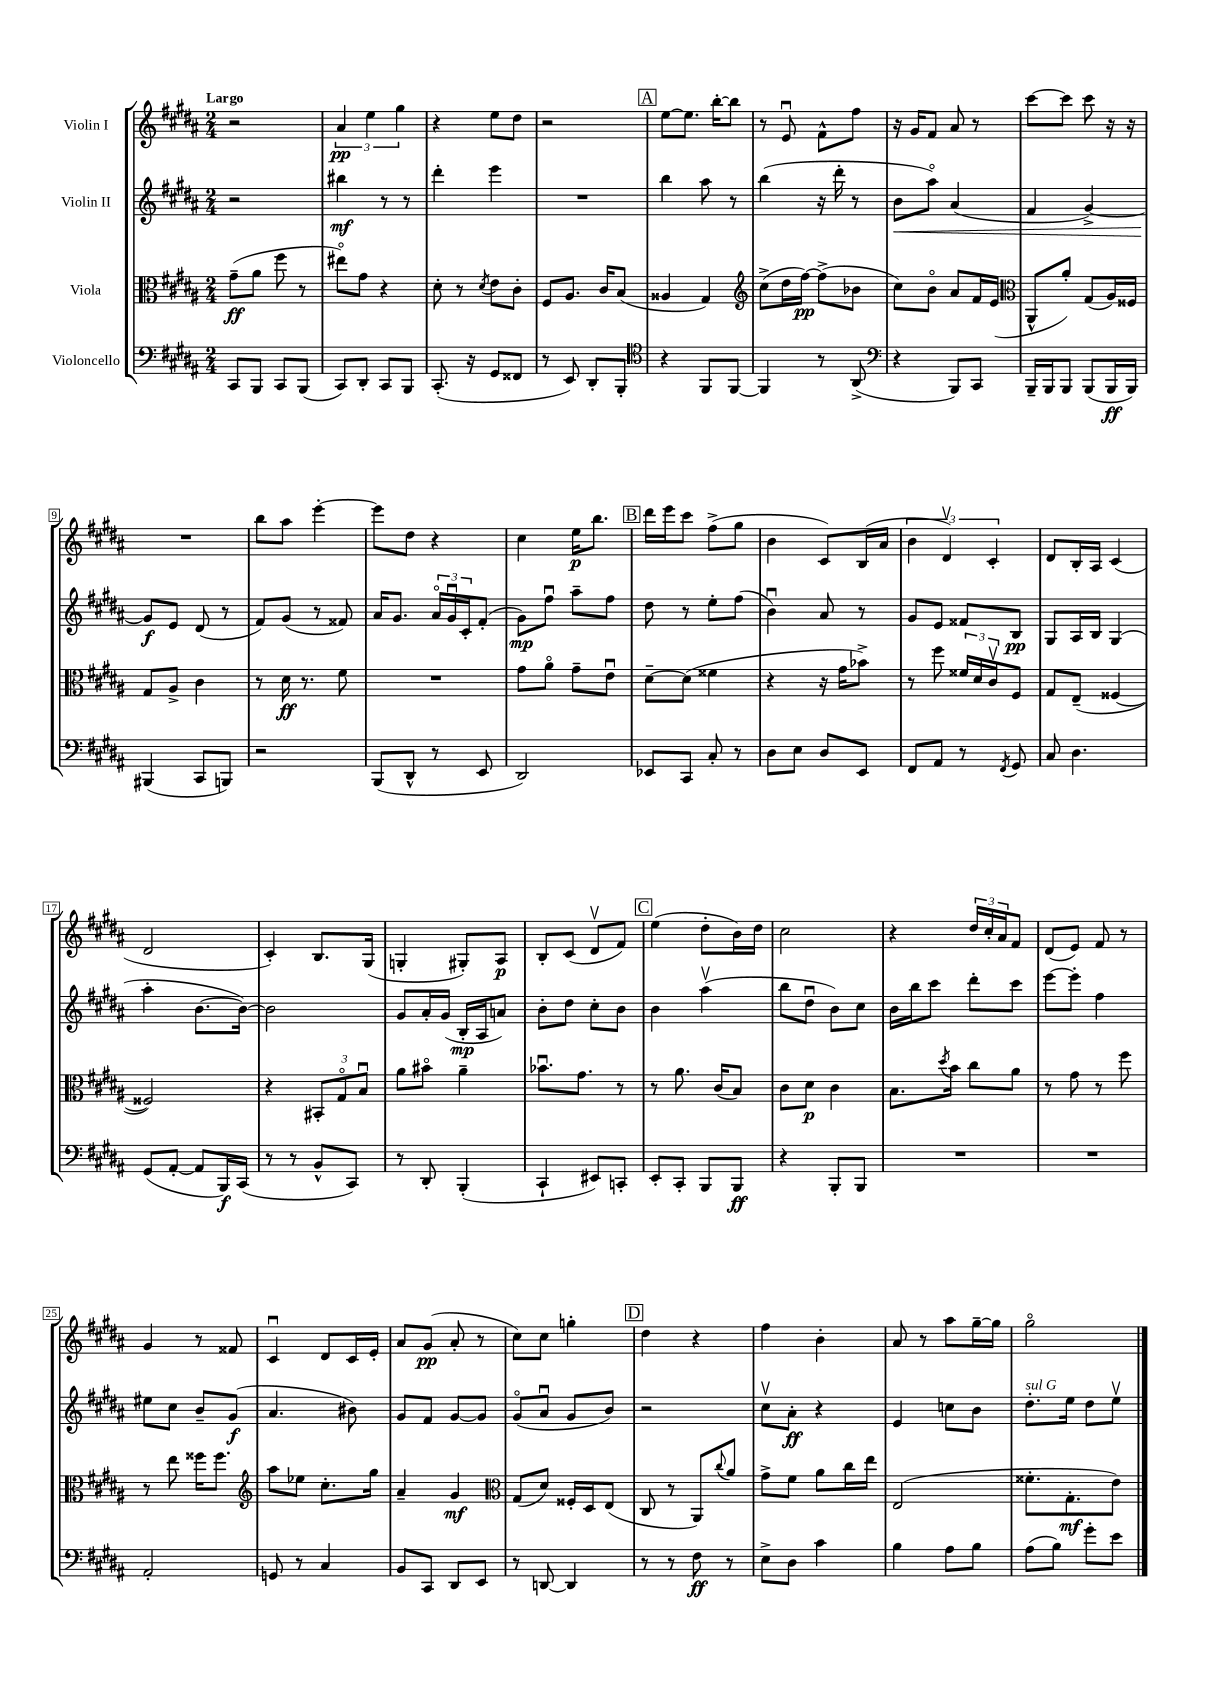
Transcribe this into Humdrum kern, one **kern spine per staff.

**kern	**kern	**kern	**kern
*staff4	*staff3	*staff2	*staff1
*clefF4	*clefC3	*clefG2	*clefG2
*k[f#c#g#d#a#]	*k[f#c#g#d#a#]	*k[f#c#g#d#a#]	*k[f#c#g#d#a#]
*M2/4	*M2/4	*M2/4	*M2/4
8CC#	(8g#~	2r	2r
8BBB	8a#	.	.
8CC#	8ff#	.	.
(8BBB	8r	.	.
=	=	=	=
8CC#)	8ee#o)	4bb#	6a#
8DD#'	8g#	.	.
.	.	.	6ee
8CC#	4r	8r	.
.	.	.	6gg#
8BBB	.	8r	.
=	=	=	=
(8.CC#'	8d#'	4ddd#'	4r
.	8r	.	.
16r	.	.	.
.	8qd#	.	.
8GG#	8e	4eee	8ee
8FF##	8c#'	.	8dd#
=	=	=	=
8r	8F#	2r	2r
8EE)	8.A#	.	.
8DD#'	.	.	.
.	16c#	.	.
8BBB'	(8B	.	.
=	=	=	=
*clefC4	*	*	*
4r	4A##	4bb	[8ee
.	.	.	8.ee]
8FF#	4G#)	8aa#	.
.	.	.	[16bb'
[8FF#	.	8r	8bb]
=	=	=	=
*	*clefG2	*	*
4FF#]	(8cc#^	(4bb	8r
.	16dd#	.	8eu
.	[16ff#)	.	.
8r	(8ff#^]	16r	8f#^^
.	.	16ddd#'	.
(8AA#^	8b-	8r	8ff#
=	=	=	=
*clefF4	*	*	*
4r	8cc#)	8b	16r
.	.	.	16g#
.	8bo	8aa#o)	8f#
8BBB)	8a#	(4a#	8a#
8CC#	16f#	.	8r
.	(16e	.	.
=	=	=	=
*	*clefC3	*	*
16BBB~	8AA#^^	4f#	[8ccc#
16BBB	.	.	.
8BBB	8a#')	.	8ccc#]
(8BBB	(8G#	[4g#^)	8ccc#
16BBB	16A#)	.	16r
16BBB)	16F##	.	16r
=	=	=	=
(4BBB#	8G#	8g#]	2r
.	8A#^	8e	.
8CC#	4c#	(8d#	.
8BBB)	.	8r	.
=	=	=	=
2r	8r	8f#)	8bb
.	16d#	(8g#	8aa#
.	8.r	.	.
.	.	8r	[4eee'
.	8f#	8f##)	.
=	=	=	=
(8BBB	2r	16a#	8eee]
.	.	8.g#	.
8DD#^^	.	.	8dd#
8r	.	24a#o	4r
.	.	24g#u	.
.	.	24c#'	.
8EE	.	(8f#'	.
=	=	=	=
2DD#)	8g#	8g#)	4cc#
.	8a#o	8ff#u	.
.	8g#~	8aa#~	16ee
.	.	.	8.bb
.	8eu	8ff#	.
=	=	=	=
8EE-	[8d#~	8dd#	16ddd#
.	.	.	16eee
8CC#	(8d#]	8r	8ccc#
8C#'	4f##	8ee'	(8ff#^
8r	.	(8ff#	8gg#
=	=	=	=
8D#	4r	4bu)	4b
8E	.	.	.
8D#	16r	8a#	8c#)
.	16g#	.	.
8EE	8b-^)	8r	(16B
.	.	.	16a#
=	=	=	=
8FF#	8r	8g#	6b
8AA#	8ff#	8e	.
.	.	.	6d#v)
8r	24f##	8f##	.
.	24d#	.	.
.	24c#v	.	6c#'
8qFF#	.	.	.
8GG#	8F#	8B	.
=	=	=	=
8C#	8G#	8G#	8d#
4.D#	(8E~	16A#	16B'
.	.	16B	16A#
.	[4F##	(4G#	(4c#
=	=	=	=
(8GG#	2F##])	4aa#'	2d#
[8AA#'	.	.	.
8AA#]	.	[8.b	.
16BBB)	.	.	.
(16CC#	.	16b_)	.
=	=	=	=
8r	4r	2b]	4c#')
8r	.	.	.
8BB^^	12BB#'	.	8.B
.	12G#o	.	.
8CC#)	.	.	.
.	12Bu	.	.
.	.	.	(16G#
=	=	=	=
8r	8a#	8g#	4G'
8DD#'	8b#o	16a#'	.
.	.	(16g#	.
(4BBB'	4a#~	16B'	8G#')
.	.	16A#	.
.	.	8a)	8A#
=	=	=	=
4CC#`	8.b-u	8b'	8B'
.	.	8dd#	(8c#
.	8.g#	.	.
8EE#)	.	8cc#'	8d#v
8CC'	8r	8b	8f#)
=	=	=	=
8EE'	8r	4b	(4ee
8CC#'	8.a#	.	.
8BBB	.	(4aa#v	8dd#'
.	(16c#	.	.
8BBB	8B)	.	16b)
.	.	.	16dd#
=	=	=	=
4r	8c#	8bb	2cc#
.	8d#	8dd#u	.
8BBB'	4c#	8b)	.
8BBB	.	8cc#	.
=	=	=	=
2r	8.B	16b	4r
.	.	16bb	.
.	.	8ccc#	.
.	8qdd#	.	.
.	16b	.	.
.	8cc#	8ddd#'	24dd#
.	.	.	24cc#'
.	.	.	24a#
.	8a#	8ccc#	8f#
=	=	=	=
2r	8r	[8eee	(8d#
.	8g#	8eee']	8e)
.	8r	4ff#	8f#
.	8ff#	.	8r
=	=	=	=
2AA#'	8r	8ee#	4g#
.	8ee	8cc#	.
.	16ff##	8b~	8r
.	8.ff##	.	.
.	.	(8g#	8f##
=	=	=	=
*	*clefG2	*	*
8GG	8aa#	4.a#	4c#u
8r	8ee-	.	.
4C#	8.cc#'	.	8d#
.	.	8b#)	16c#
.	16gg#	.	16e'
=	=	=	=
8BB	4a#~	8g#	8a#
8CC#	.	8f#	(8g#
8DD#	4g#	[8g#	8a#'
8EE	.	8g#]	8r
=	=	=	=
*	*clefC3	*	*
8r	(8G#	(8g#o	8cc#)
[8DD	8d#)	8a#u	8cc#
4DD]	16F##'	8g#	4gg'
.	16D#	.	.
.	(8E	8b)	.
=	=	=	=
8r	8C#	2r	4dd#
8r	8r	.	.
8F#	8AA#)	.	4r
.	8qqcc#	.	.
8r	8a#	.	.
=	=	=	=
8E^	8g#^	8cc#v	4ff#
8D#	8f#	8a#'	.
4c#	8a#	4r	4b'
.	16cc#	.	.
.	16ee	.	.
=	=	=	=
4B	(2E	4e	8a#
.	.	.	8r
8A#	.	8cc	8aa#
8B	.	8b	[16gg#~
.	.	.	16gg#]
=	=	=	=
(8A#	8.f##'	8.dd#'	2gg#o
8B)	.	.	.
.	8.G#'	16ee	.
8g#'	.	8dd#	.
8e	8e)	8eev	.
==	==	==	==
*-	*-	*-	*-
